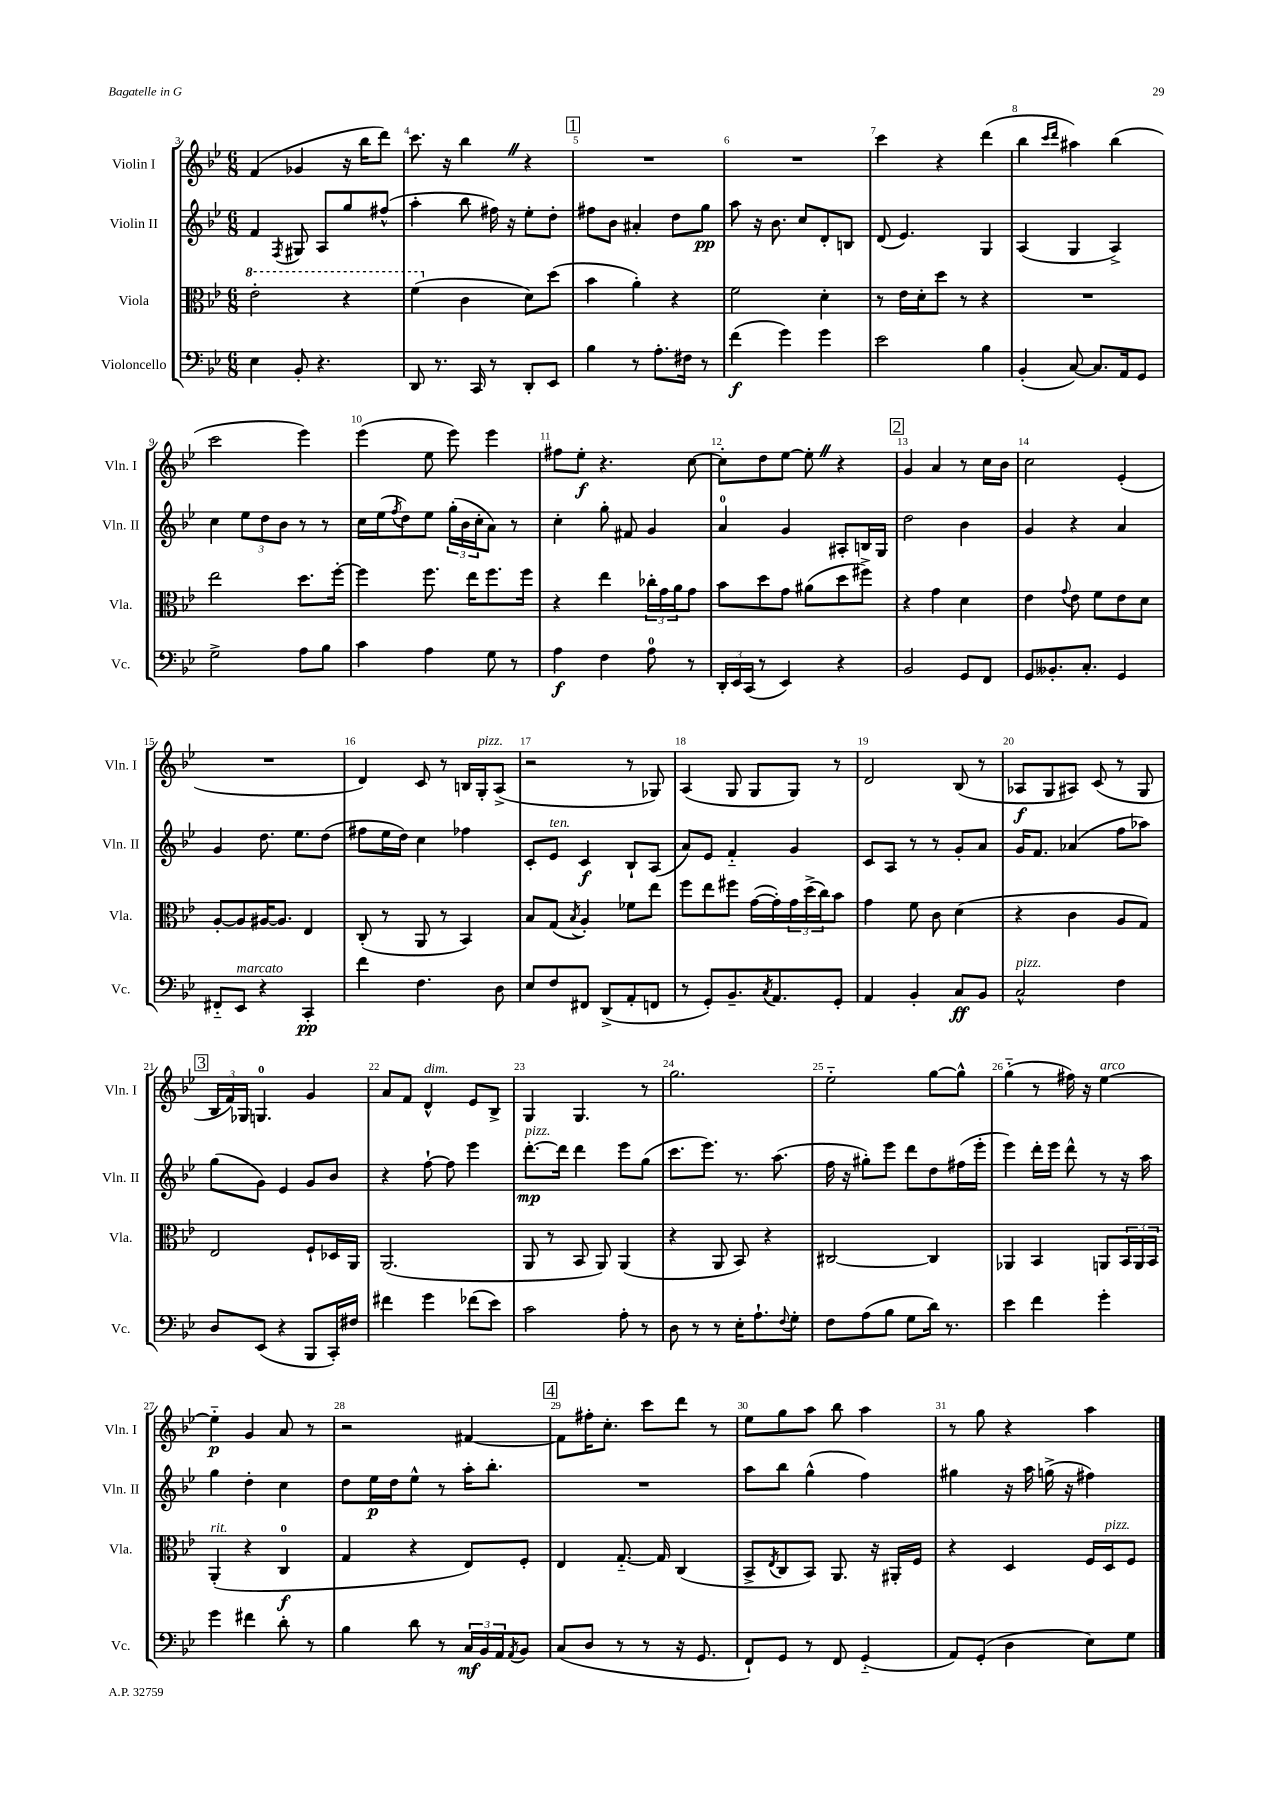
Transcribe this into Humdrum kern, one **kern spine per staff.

**kern	**kern	**kern	**kern
*staff4	*staff3	*staff2	*staff1
*clefF4	*clefC3	*clefG2	*clefG2
*k[b-e-]	*k[b-e-]	*k[b-e-]	*k[b-e-]
*M6/8	*M6/8	*M6/8	*M6/8
4E-	2ee-'	4f	(4f
.	.	8qF	.
8BB-'	.	8G#	4g-
4.r	.	8A	.
.	4r	8gg	16r
.	.	.	16bb-
.	.	(8ff#^^	8ddd)
=	=	=	=
8DD	(4ff	4aa'	8.ccc
8.r	.	.	.
.	.	.	16r
.	4c	8bb-	4bb-
16CC	.	.	.
8r	.	16ff#)	.
.	.	16r	.
8DD'	8d)	8ee-'	4r
8EE-	(8dd	8dd'	.
=	=	=	=
4B-	4b-	8ff#	2.r
.	.	8b-	.
8r	4a')	4a#'	.
8.A'	.	.	.
.	4r	8dd	.
16F#	.	.	.
8r	.	8gg	.
=	=	=	=
(4f	2f	8aa	2.r
.	.	16r	.
.	.	8.b-	.
4g)	.	.	.
.	.	8cc	.
4g	4d'	8d'	.
.	.	8B	.
=	=	=	=
2e-	8r	(8d	4ccc
.	16e-	4.e-)	.
.	16d'	.	.
.	8dd	.	4r
.	8r	.	.
4B-	4r	4G	(4ddd
=	=	=	=
(4BB-'	2.r	(4A	4bb-
.	.	.	16qqccc
.	.	.	16qqddd
[8C)	.	4G	4aa#)
8.C]	.	.	.
.	.	4A^)	(4bb-
16AA	.	.	.
8GG	.	.	.
=	=	=	=
2G^	2ee-	4cc	2ccc
.	.	12ee-	.
.	.	12dd	.
.	.	12b-	.
8A	8.dd	8r	4eee-)
8B-	.	8r	.
.	[16ff'	.	.
=	=	=	=
4c	4ff]	16cc	(4eee-
.	.	(16ee-	.
.	.	8qff	.
.	.	8dd)	.
4A	8.ff	8ee-	8ee-
.	.	(24gg'	8eee-)
.	.	24b-	.
.	16ee-	.	.
.	.	24cc'	.
8G	8.ff	8a)	4eee-
8r	.	8r	.
.	16ff	.	.
=	=	=	=
4A	4r	4cc'	8ff#
.	.	.	8ee-'
4F	4ee-	8gg'	4.r
.	.	8f#	.
8A	24cc-'	4g	.
.	24g	.	.
.	24a	.	.
8r	8g	.	[8cc
=	=	=	=
24DD'	8b-	4a	8cc']
24EE-	.	.	.
(24CC	.	.	.
8r	8dd	.	8dd
4EE-)	8g	4g	[8ee-
.	(8a#	.	8ee-']
4r	8dd	8A#'	4r
.	8ff#^)	16B	.
.	.	16G	.
=	=	=	=
2BB-	4r	2dd	4g
.	4g	.	4a
8GG	4d	4b-	8r
8FF	.	.	16cc
.	.	.	16b-
=	=	=	=
8GG	4e-	4g	2cc
8.BB--'	.	.	.
.	8qqg	.	.
.	8e-	4r	.
8.C'	.	.	.
.	8f	.	.
4GG	8e-	4a	(4e-'
.	8d	.	.
=	=	=	=
8FF#'~	[8A'	4g	2.r
8EE-	8A]	.	.
4r	[16A#	8.dd	.
.	8.A#]	.	.
.	.	8.ee-	.
4CC'	4E-	.	.
.	.	(8dd	.
=	=	=	=
4f	(8C'	8ff#	4d)
.	8r	16ee-	.
.	.	16dd)	.
4.F	8AA	4cc	8c
.	8r	.	8r
.	4BB-)	4ff-	16B
.	.	.	16G'
8D	.	.	(8A^
=	=	=	=
8E-	8B-	8c'	2r
8F	(8G	8e-	.
.	8qB-	.	.
8FF#	4A')	4c	.
(8DD^	.	.	.
8AA'	8f-	8B-`	8r
8FF	8ee-	(8A	8G-)
=	=	=	=
8r	8ff	8a)	(4A
8GG')	8ee-	8e-	.
8.BB-~	8ff#	4f'~	8G
.	([16g	.	8G
8qC	.	.	.
8.AA	16g'])	.	.
.	24g	4g	8G)
.	(24dd^	.	.
.	24cc)	.	.
8GG'	8b-	.	8r
=	=	=	=
4AA	4g	8c	2d
.	.	8A	.
4BB-'	8f	8r	.
.	8c	8r	.
8C	(4d	8g'	(8B-
8BB-	.	8a	8r
=	=	=	=
2C^^	4r	16g	8A-
.	.	8.f	.
.	.	.	8G
.	4c	(4a-	8A#)
.	.	.	(8c
4F	8A	8ff	8r
.	8G)	8aa-)	8G
=	=	=	=
8D	2E-	(8gg	24B-
.	.	.	24f)
.	.	.	24G-
(8EE-	.	8g)	4.G
4r	.	4e-	.
8BBB-	8F`	8g	4g
16CC')	16D-	8b-	.
16F#	16AA	.	.
=	=	=	=
4f#	(2.AA	4r	8a
.	.	.	8f
4g	.	[8ff`	4d^^
.	.	8ff]	.
(8f-	.	4eee-	8e-
8e-)	.	.	8B-^
=	=	=	=
2c	8AA	[8.ddd'	4G
.	8r	.	.
.	.	16ddd]	.
.	8BB-	4ddd	4.G
.	8AA)	.	.
8A'	(4AA	8eee-	.
8r	.	(8gg	8r
=	=	=	=
8D	4r	8.ccc	2.gg
8r	.	.	.
.	.	8.eee-)	.
8r	8AA	.	.
16E-'	8BB-)	8.r	.
8.A`	.	.	.
.	4r	.	.
.	.	(8.aa	.
8qqF	.	.	.
8G'	.	.	.
=	=	=	=
8F	[2C#	16ff	2ee-'~
.	.	16r	.
(8A	.	8gg#')	.
8B-	.	8eee-	.
8G	.	8ddd	.
16d)	4C#]	8dd	[8gg
8.r	.	.	.
.	.	(16ff#	8gg^^]
.	.	16eee-'	.
=	=	=	=
4e-	4AA-	4eee-)	(4gg'~
4f	4BB-	16ddd'	8r
.	.	16eee-	.
.	.	8ddd^^	16ff#)
.	.	.	16r
4g'	8AA	8r	[4ee-
.	24BB-	16r	.
.	24AA	.	.
.	.	16aa	.
.	24BB-	.	.
=	=	=	=
4g	(4AA'	4gg	4ee-'~]
4f#	4r	4dd'	4g
8d'	4C	4cc	8a
8r	.	.	8r
=	=	=	=
4B-	4G	8dd	2r
.	.	16ee-	.
.	.	16dd	.
8d	4r	8ee-^^	.
8r	.	8r	.
24C	8E-)	16aa'	[4f#
24BB-	.	.	.
.	.	8.bb-'	.
24AA	.	.	.
8qAA	.	.	.
8BB-	8F'	.	.
=	=	=	=
(8C	4E-	2.r	8f#]
8D	.	.	16ff#'
.	.	.	8.cc'
8r	[8.G'~	.	.
8r	.	.	8ccc
.	16G]	.	.
16r	(4C	.	8ddd
8.GG	.	.	.
.	.	.	8r
=	=	=	=
8FF`)	8BB-^	8aa	8ee-
.	8qE-	.	.
8GG	8C	8bb-	8gg
8r	8BB-)	(4gg^^	8aa
8FF	8.AA	.	8bb-
(4GG'~	.	4ff)	4aa
.	16r	.	.
.	16AA#'	.	.
.	16F	.	.
=	=	=	=
8AA)	4r	4gg#	8r
(8GG'	.	.	8gg
4D	4D	16r	4r
.	.	16aa	.
.	.	(16gg^	.
.	.	16r	.
8E-)	16F	4ff#)	4aa
.	16D	.	.
8G	8F	.	.
==	==	==	==
*-	*-	*-	*-
